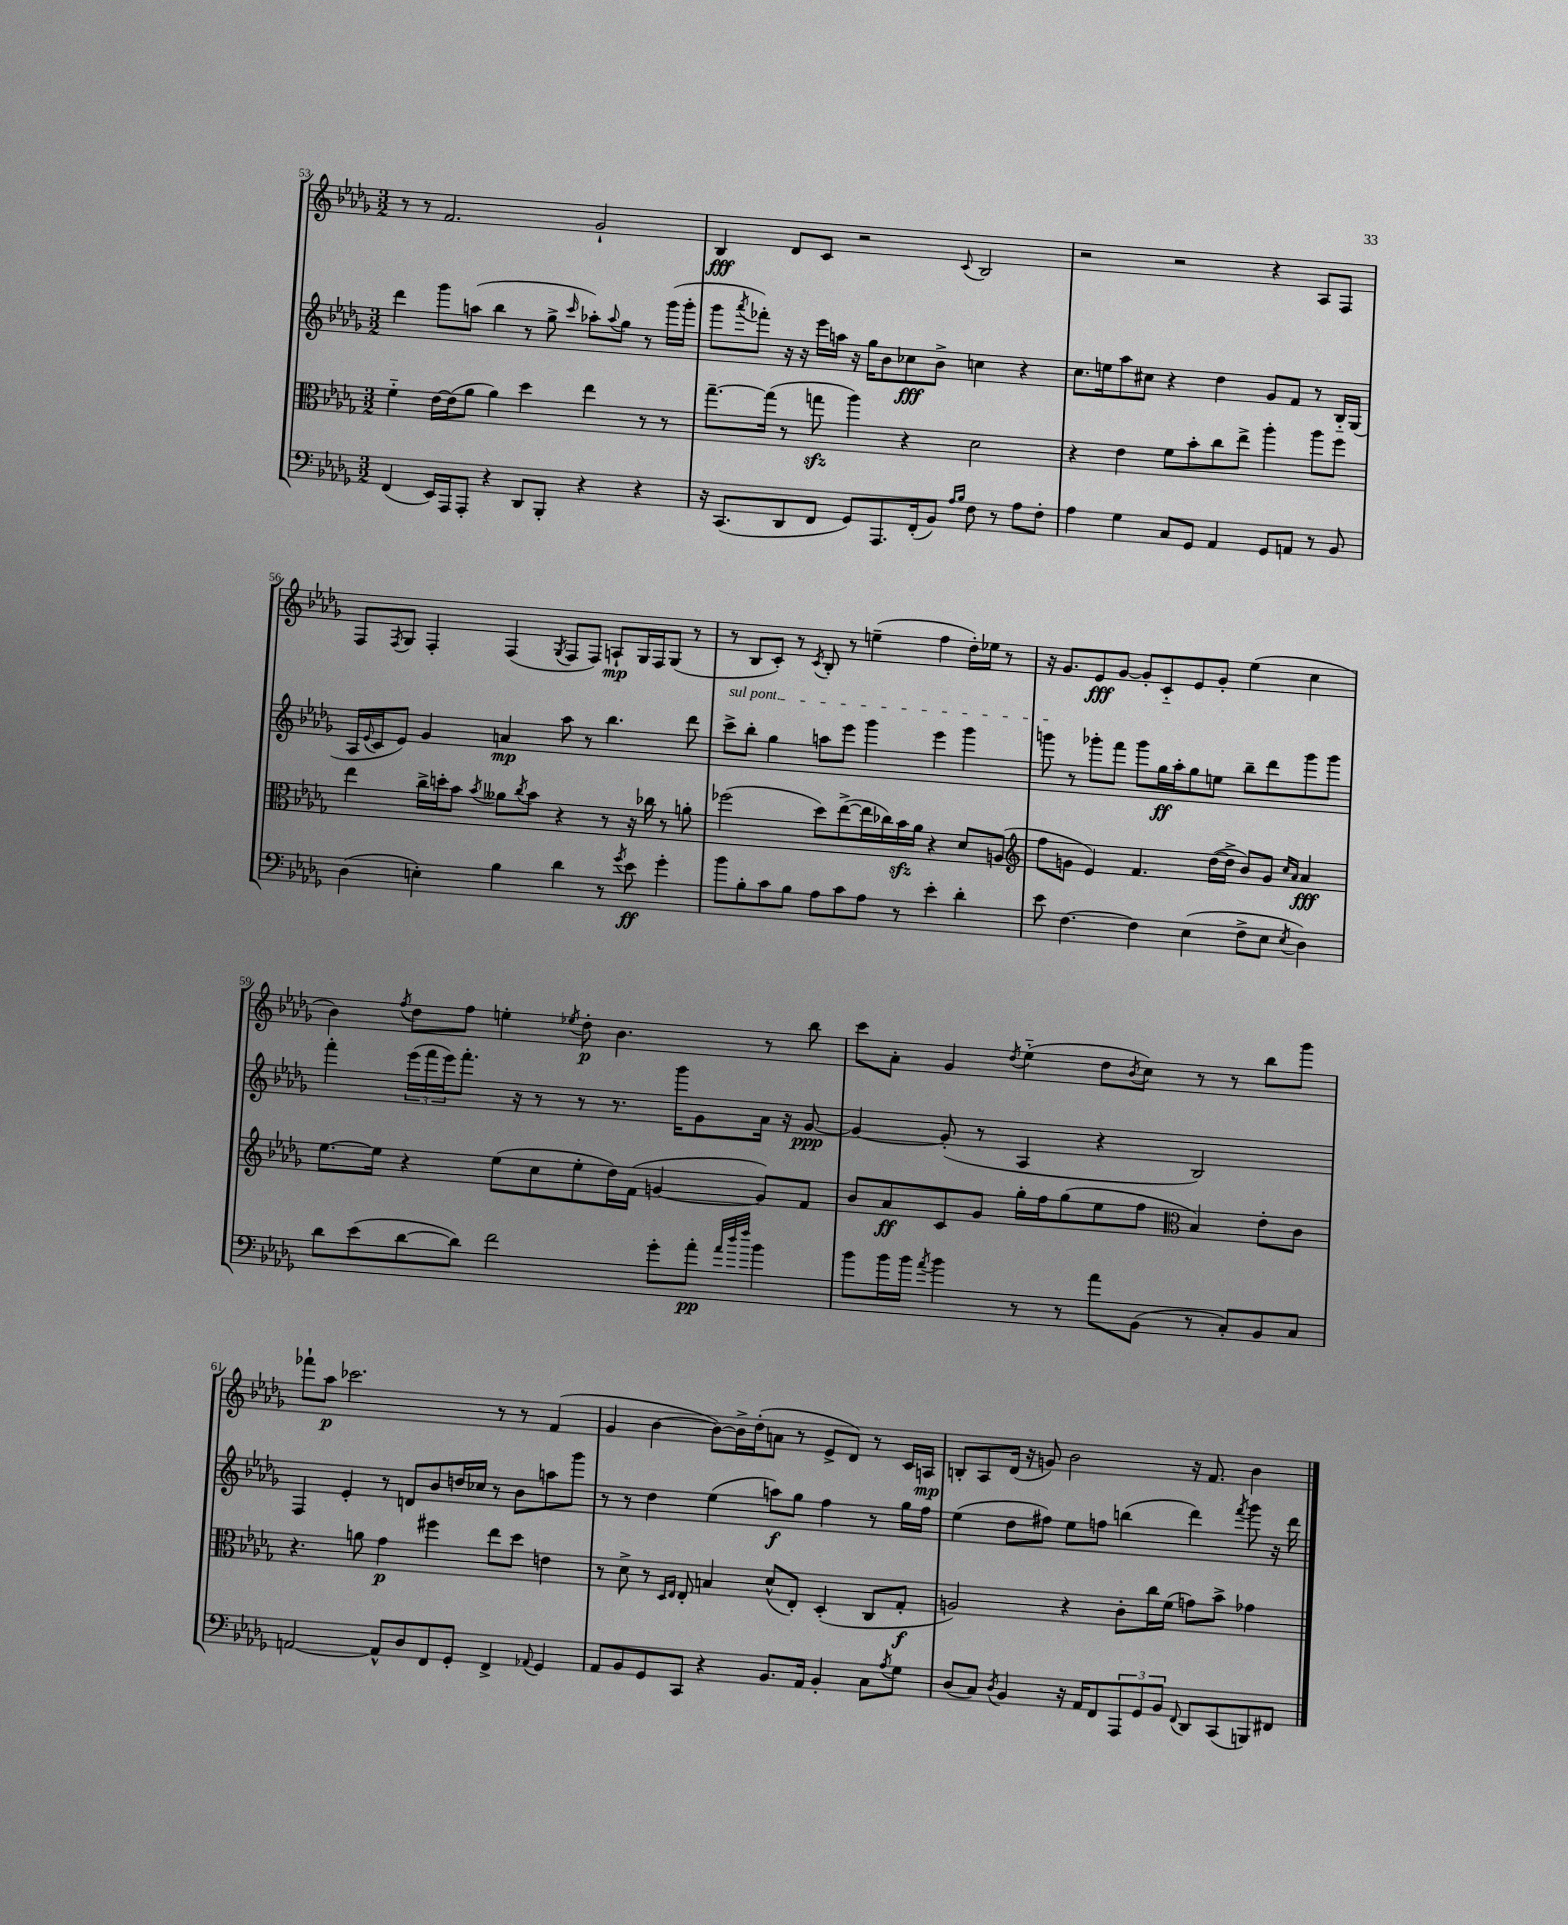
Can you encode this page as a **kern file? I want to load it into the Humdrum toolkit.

**kern	**kern	**kern	**kern
*staff4	*staff3	*staff2	*staff1
*clefF4	*clefC3	*clefG2	*clefG2
*k[b-e-a-d-g-]	*k[b-e-a-d-g-]	*k[b-e-a-d-g-]	*k[b-e-a-d-g-]
*M3/2	*M3/2	*M3/2	*M3/2
(4FF	4f'~	4ddd-	8r
.	.	.	8r
16EE-)	[16e-	8ggg-	2.f
16AAA-	(16e-]	.	.
8AAA-'	8a-	(8aa	.
4r	4a-)	4bb-	.
8DD-	4dd-	8r	.
8BBB-'	.	8gg-^	.
.	.	16qqccc	.
4r	4ee-	8aa-')	2g-`
.	.	8qqaa-	.
.	.	8gg-	.
4r	8r	8r	.
.	8r	(16ggg-	.
.	.	16ggg-'	.
=	=	=	=
16r	[8.gg-~	8ggg-	4B-
(8.CC	.	.	.
.	.	8qaaa-	.
.	.	8fff-')	.
.	(16gg-]	.	.
8DD-	8r	16r	8d-
.	.	16r	.
8FF	8gg	16eee-	8c
.	.	16aa	.
8GG-)	4aa-)	16r	2r
.	.	16gg-	.
8.AAA-	.	8b-	.
.	4r	8cc-	.
(16FF'	.	.	.
8BB-)	.	8b-^	.
16qqA-	.	.	.
16qqB-	.	.	8qqc
8F	2d-	4cc	2B-
8r	.	.	.
8A-	.	4r	.
8F'	.	.	.
=	=	=	=
4A-	4r	8.cc	2r
.	.	16ee	.
4G-	4e-	8aa-	.
.	.	8cc#	.
8C	8f	4r	2r
8GG-	8b-'	.	.
4AA-	8cc	4dd-	.
.	8ee-^	.	.
8GG-	4aa-'	8g-	4r
8AA	.	8f	.
8r	8aa-	8r	8A-
8BB-	8ff	16B-'~	8F
.	.	(16G-	.
=	=	=	=
(4D-	4ee-	16A-	8F
.	.	8qqe-	.
.	.	16c	.
.	.	.	8qF
.	.	8e-)	8G-
4E')	16cc^	4g-	4F'
.	16dd'	.	.
.	8b-	.	.
.	8qb-	.	.
4B-	8a--	4a	(4F
.	8qcc	.	.
.	8b-	.	.
.	.	.	8qG-
4d-	4r	8aa-	8F
.	.	8r	8F)
8r	8r	4.bb-	8A`
8qg-	.	.	.
8e-	16r	.	16G-
.	16cc-	.	16F
4g-'	8r	.	(8G-
.	8a'	8ddd-	8r
=	=	=	=
8b-	(2ff-	8ccc^	8r
8B-'	.	8bb-'	8B-
8c	.	4gg-	8c')
8B-	.	.	8r
.	.	.	8qc
8A-	8dd-)	8aa	8B-'
8c	([8ee-^	8eee-	8r
8A-	16ee-]	4ggg-	(4ee~
.	16cc-)	.	.
8r	16b-	.	.
.	16a-	.	.
4e-'	4r	4eee-	4ff
4d-'	8d-	4ggg-	16dd-')
.	.	.	16ee-
.	(8A	.	8r
=	=	=	=
*	*clefG2	*	*
8e-	8ff	8ggg	16r
.	.	.	8.g-
[4.F	8g	8r	.
.	4e-)	8ggg-'	8e-
.	.	8fff	[8g-
4F]	4.f	8ggg-	8g-']
.	.	16gg-	8c'~
.	.	16aa-'	.
(4E-	.	8gg-	8e-
.	([16dd-	8ee	8g-'
.	16dd-^]	.	.
8F^	8b-)	8bb-~	(4ee-
8E-	8g	8ddd-	.
.	16qqcc	.	.
8qE-	16qqa-	.	.
4D-)	4a-	8ggg-	4cc
.	.	8ggg-	.
=	=	=	=
8d-	[8.ee-	4fff'	4b-)
(8e-	.	.	.
.	16ee-]	.	.
.	.	.	8qff
[8d-	4r	(24eee-	8dd-
.	.	24fff	.
.	.	24eee-)	.
8d-])	.	8.fff'	8ff
2f	(8ee-	.	4ee'
.	.	16r	.
.	8cc	8r	.
.	.	.	8qee-
.	8ee-'	8r	8dd-'
.	16dd-)	8.r	4.b-
.	(16f	.	.
8g-'	[4g	.	.
.	.	16ggg-	.
8a-'	.	8g-	.
32qqa-	.	.	.
32qqdd-	.	.	.
32qqff	.	.	.
4b-	8g])	16a-	8r
.	.	16r	.
.	8f	[8g-	8bb-
=	=	=	=
8b-	8b-	4g-_	8ccc
16b-	8a-	.	8a-'
16b-	.	.	.
8qa-	.	.	.
4b-	8c	(8g-']	4g-
.	8g-	8r	.
.	.	.	8qdd-
8r	16gg-'	4A-	(4ee-'~
.	16ff	.	.
8r	(8gg-	.	.
8a-	8ee-	4r	8dd-
.	.	.	8qb-
(8BB-	8ff	.	8cc)
*	*clefC3	*	*
8r	4B-)	2B-)	8r
8C')	.	.	8r
8BB-	8e-'	.	8bb-
8C	8c	.	8ggg-
=	=	=	=
[2AA	4.r	4F	8fff-`
.	.	.	8aa-
.	.	4e-'	2.ccc-
.	8a	.	.
8AA^^]	4g-	8r	.
8D-	.	8d	.
8FF	4ff#	8b-	.
8GG-'	.	16dd	.
.	.	16cc-	.
4FF^	8ee-	8r	8r
.	8dd-	8b-	8r
8qqAA-	.	.	.
4GG-	4e	8aa	(4f
.	.	8ggg-	.
=	=	=	=
8AA-	8r	8r	4g-
8BB-	8d-^	8r	.
8GG-	8r	4dd-	[4b-
.	16qqD-	.	.
.	16qqE-	.	.
8CC	8E-'	.	.
4r	4B	(4ee-	8b-_)
.	.	.	16b-^]
.	.	.	(16dd-'
8.BB-	(8d-^^	8aa)	8a
.	8E-')	8gg-	8r
16AA-	.	.	.
4BB-'	(4D-'	4ff	8e-^
.	.	.	8d-)
8C	8C	8r	8r
8qA-	.	.	.
8G-	8G-'	16gg-	16c
.	.	16ff	16A
=	=	=	=
(8D-	2A)	(4ee-	8B'
8C)	.	.	8A-
8qD-	.	.	.
4BB-	.	8dd-	(16d-
.	.	.	16r
.	.	8ff#)	8g)
16r	4r	8ee-	2b-
16AA-	.	.	.
8FF	.	8ff	.
12AAA-	8c'	(4bb	.
12GG-	.	.	.
.	16cc	.	.
12BB-	.	.	.
.	(16f	.	.
8qqFF	.	.	.
8DD-	8g)	4ddd-)	16r
.	.	.	8.f
(8CC	8b-^	.	.
.	.	8qfff	.
8BBB)	4g-	8ggg-	4b-
8FF#	.	16r	.
.	.	16ddd-	.
==	==	==	==
*-	*-	*-	*-
